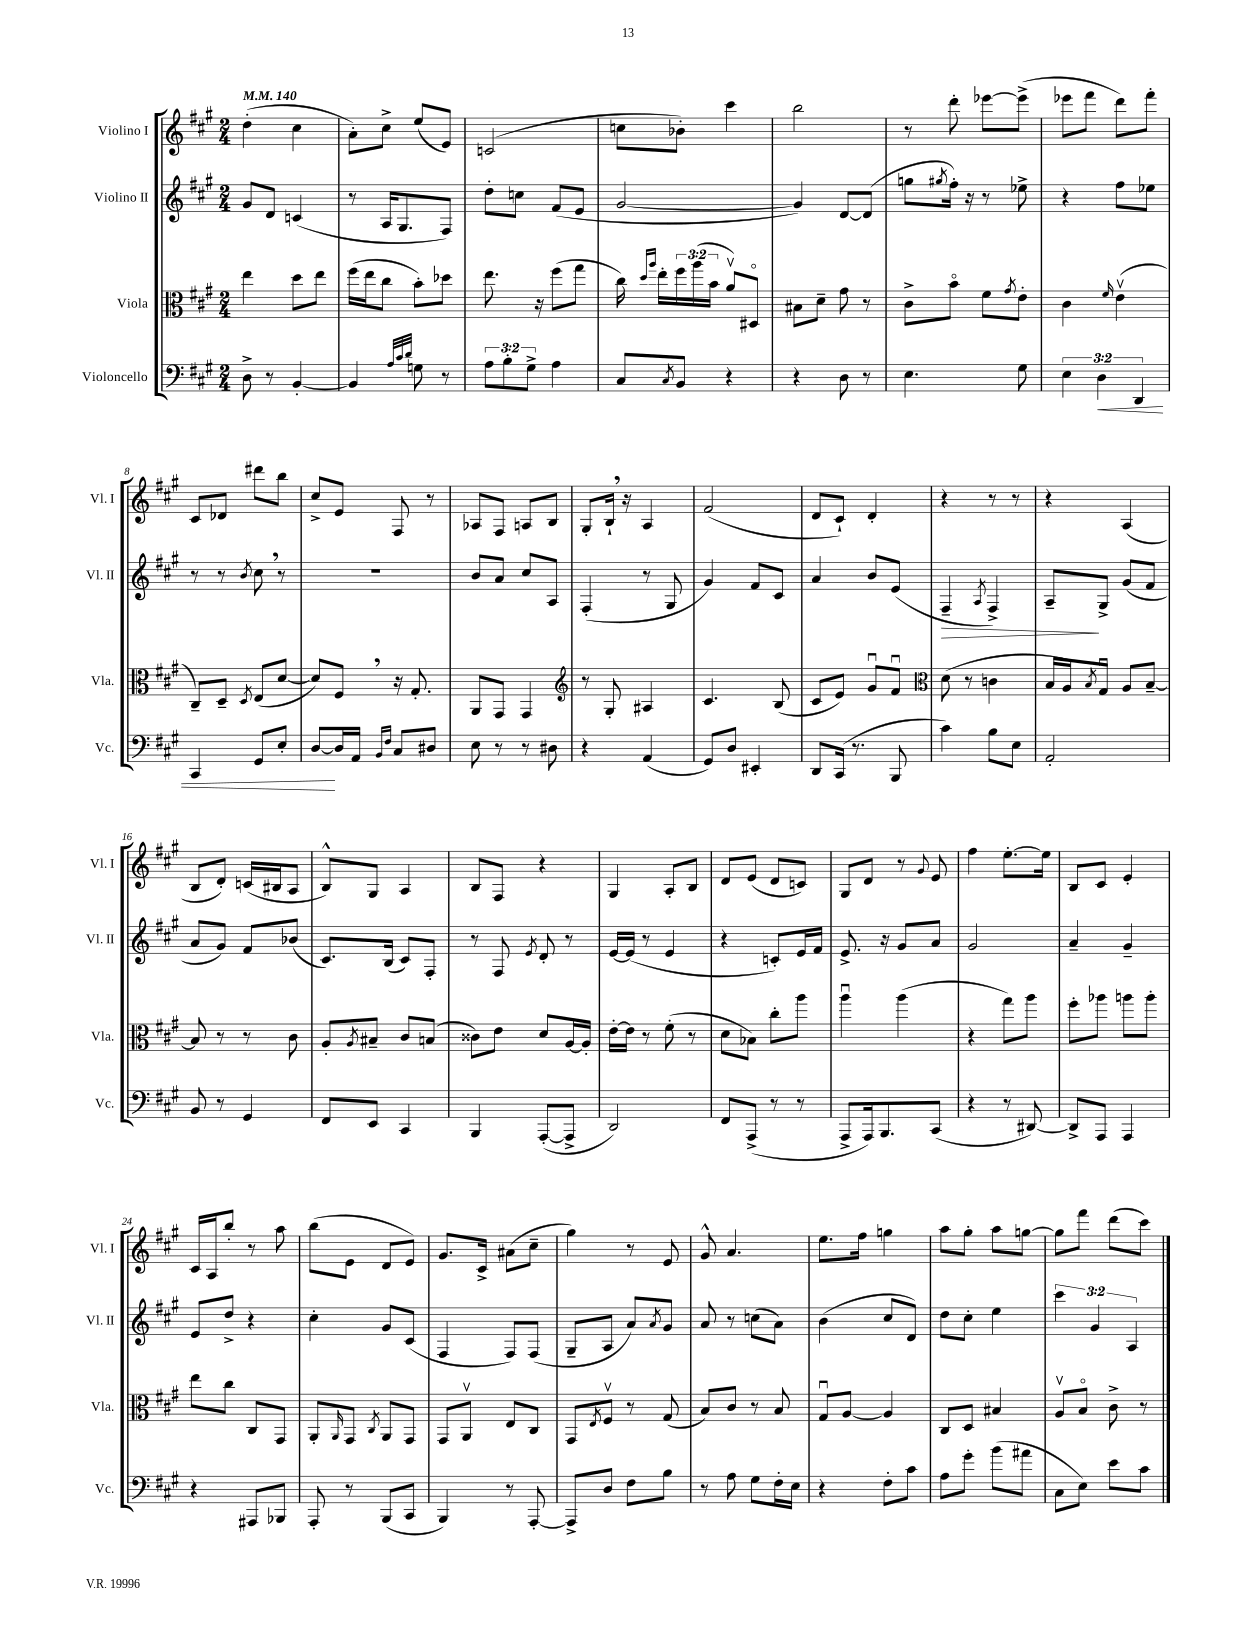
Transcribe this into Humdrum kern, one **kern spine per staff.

**kern	**kern	**kern	**kern
*staff4	*staff3	*staff2	*staff1
*clefF4	*clefC3	*clefG2	*clefG2
*k[f#c#g#]	*k[f#c#g#]	*k[f#c#g#]	*k[f#c#g#]
*M2/4	*M2/4	*M2/4	*M2/4
*MM140	*MM140	*MM140	*MM140
8D^	4ee	8g#	(4dd'
8r	.	8d	.
[4BB'	8dd	(4c	4cc#
.	8ee	.	.
=	=	=	=
4BB]	(16ff#	8r	8a')
.	16ee	.	.
.	8cc#	16A	8cc#^
.	.	8.G#	.
32qqA	.	.	.
32qqc#	.	.	.
32qqd	.	.	.
8G	8b')	.	(8ee
8r	8dd-	8F#)	8e)
=	=	=	=
12A	8.ee	8dd'	(2c
12B'	.	.	.
.	.	8cc	.
12G#^	.	.	.
.	16r	.	.
4A	(8ff#	(8f#	.
.	8gg#	8e	.
=	=	=	=
8C#	16cc#)	[2g#	8cc
.	16qqdd	.	.
.	16qqaa	.	.
.	16ee'	.	.
8qC#	.	.	.
8BB	24ff#	.	8b-')
.	(24aa	.	.
.	24b	.	.
4r	8av)	.	4ccc#
.	8D#o	.	.
=	=	=	=
4r	8B#	4g#])	2bb
.	8d~	.	.
8D	8g#	[8d	.
8r	8r	(8d]	.
=	=	=	=
4.E	8c#^	8gg	8r
.	.	8qgg#	.
.	8bo	16ff#')	8ddd'
.	.	16r	.
.	8f#	8r	[8eee-
.	8qg#	.	.
8G#	8e'	8ee-^	(8eee-^]
=	=	=	=
6E	4c#	4r	8eee-
.	.	.	8fff#
6D	.	.	.
.	16qqf#	.	.
.	(4ev	8ff#	8ddd)
6DD	.	.	.
.	.	8ee-	8fff#'
=	=	=	=
4CC#	8C#~)	8r	8c#
.	8D~	8r	8d-
.	8qD	8qb	.
8GG#	(8E	8cc#	8ddd#
8E'	[8d	8r	8bb
=	=	=	=
[8D	8d])	2r	8cc#^
16D]	8F#	.	8e
16AA	.	.	.
16qqBB	.	.	.
16qqF#	.	.	.
8C#	16r	.	8F#
.	8.G#'	.	.
8D#	.	.	8r
=	=	=	=
8E	8AA	8b	8A-
8r	8GG#	8a	8F#
8r	4GG#	8cc#	8A
8D#	.	8A	8B
=	=	=	=
*	*clefG2	*	*
4r	8r	(4F#'	8G#'
.	8G#'	.	16B`
.	.	.	16r
(4AA	4A#	8r	4A
.	.	8G#	.
=	=	=	=
8GG#)	4.c#	4g#)	(2f#
8D	.	.	.
4EE#'	.	8f#	.
.	(8B	8c#	.
=	=	=	=
8DD	8c#	4a	8d
(16CC#	8e)	.	8c#`)
8.r	.	.	.
.	8g#u	8b	4d'
8BBB	8f#u	(8e	.
=	=	=	=
*	*clefC3	*	*
4c#)	(8d	4F#~	4r
.	8r	.	.
.	.	8qA	.
8B	4c	4F#^)	8r
8E	.	.	8r
=	=	=	=
2AA'	16B	8A~	4r
.	16A)	.	.
.	8qB	.	.
.	8G#u	8G#^	.
.	8A	(8g#	(4A
.	[8B~	8f#	.
=	=	=	=
8BB	8B]	8a	8B
8r	8r	8g#)	8d')
4GG#	8r	8f#	(16c
.	.	.	16B#
.	8c#	(8b-	8A
=	=	=	=
8FF#	8A'	8.c#)	8B^^)
.	8qA	.	.
8EE	8B#~	.	8G#
.	.	(16B	.
4CC#	8c#	8c#)	4A
.	(8B	8F#'	.
=	=	=	=
4BBB	8c##)	8r	8B
.	8e	8F#	8F#
.	.	8qe	.
([8AAA'	8d	8d'	4r
8AAA^]	[16A	8r	.
.	16A']	.	.
=	=	=	=
2DD)	[16e'	[16e	4G#
.	16e]	(16e]	.
.	8r	8r	.
.	(8f#'	4e	8A'
.	8r	.	8B
=	=	=	=
8FF#	8d	4r	8d
(8AAA^	8B-)	.	(8e
8r	8cc#'	8c')	8d
8r	8aa	16e	8c)
.	.	16f#	.
=	=	=	=
8AAA^	4aau	8.e^	8G#
16AAA)	.	.	8d
8.BBB	.	16r	.
.	(4aa	8g#	8r
.	.	.	8qqg#
(8CC#	.	8a	8e
=	=	=	=
4r	4r	2g#	4ff#
8r	8gg#)	.	[8.ee'
[8DD#)	8aa	.	.
.	.	.	16ee]
=	=	=	=
8DD#^]	8ff#'	4a~	8B
8AAA	8aa-	.	8c#
4AAA	8aa	4g#~	4e'
.	8aa'	.	.
=	=	=	=
4r	8ee	8e	16c#
.	.	.	16A
.	8cc#	8dd^	8bb'
8AAA#	8C#	4r	8r
8BBB-	8GG#	.	8aa
=	=	=	=
8AAA'	8AA'	4cc#'	(8bb
.	16qqAA	.	.
8r	8GG#	.	8e
.	8qC#	.	.
(8BBB	8AA	8g#	8d
8CC#	8GG#	(8c#	8e)
=	=	=	=
4BBB)	8GG#	4F#	8.g#
.	8AAv	.	.
.	.	.	16c#^
8r	8E	8F#)	(8a#
[8AAA'	8C#	(8F#	8cc#~
=	=	=	=
8AAA^]	8GG#	8G#~	4gg#)
.	8qE	.	.
8D	8F#v	8A	.
8F#	8r	8a)	8r
.	.	8qa	.
8B	(8G#	8g#	8e
=	=	=	=
8r	8B)	8a	8g#^^
8A	8c#	8r	4.a
8G#	8r	(8cc	.
16F#'	8B	8a)	.
16E	.	.	.
=	=	=	=
4r	8G#u	(4b	8.ee
.	[8A	.	.
.	.	.	16ff#
8F#'	4A]	8cc#	4gg
8c#	.	8d)	.
=	=	=	=
8A	8C#	8dd	8aa
8g#'	8D	8cc#'	8gg#'
(8b	4B#	4ee	8aa
8a#	.	.	[8gg
=	=	=	=
8C#	8Av	6ccc#	8gg]
8E)	8Bo	.	8fff#
.	.	6g#	.
8e	8c#^	.	(8ddd
.	.	6A	.
8c#	8r	.	8ccc#)
==	==	==	==
*-	*-	*-	*-
